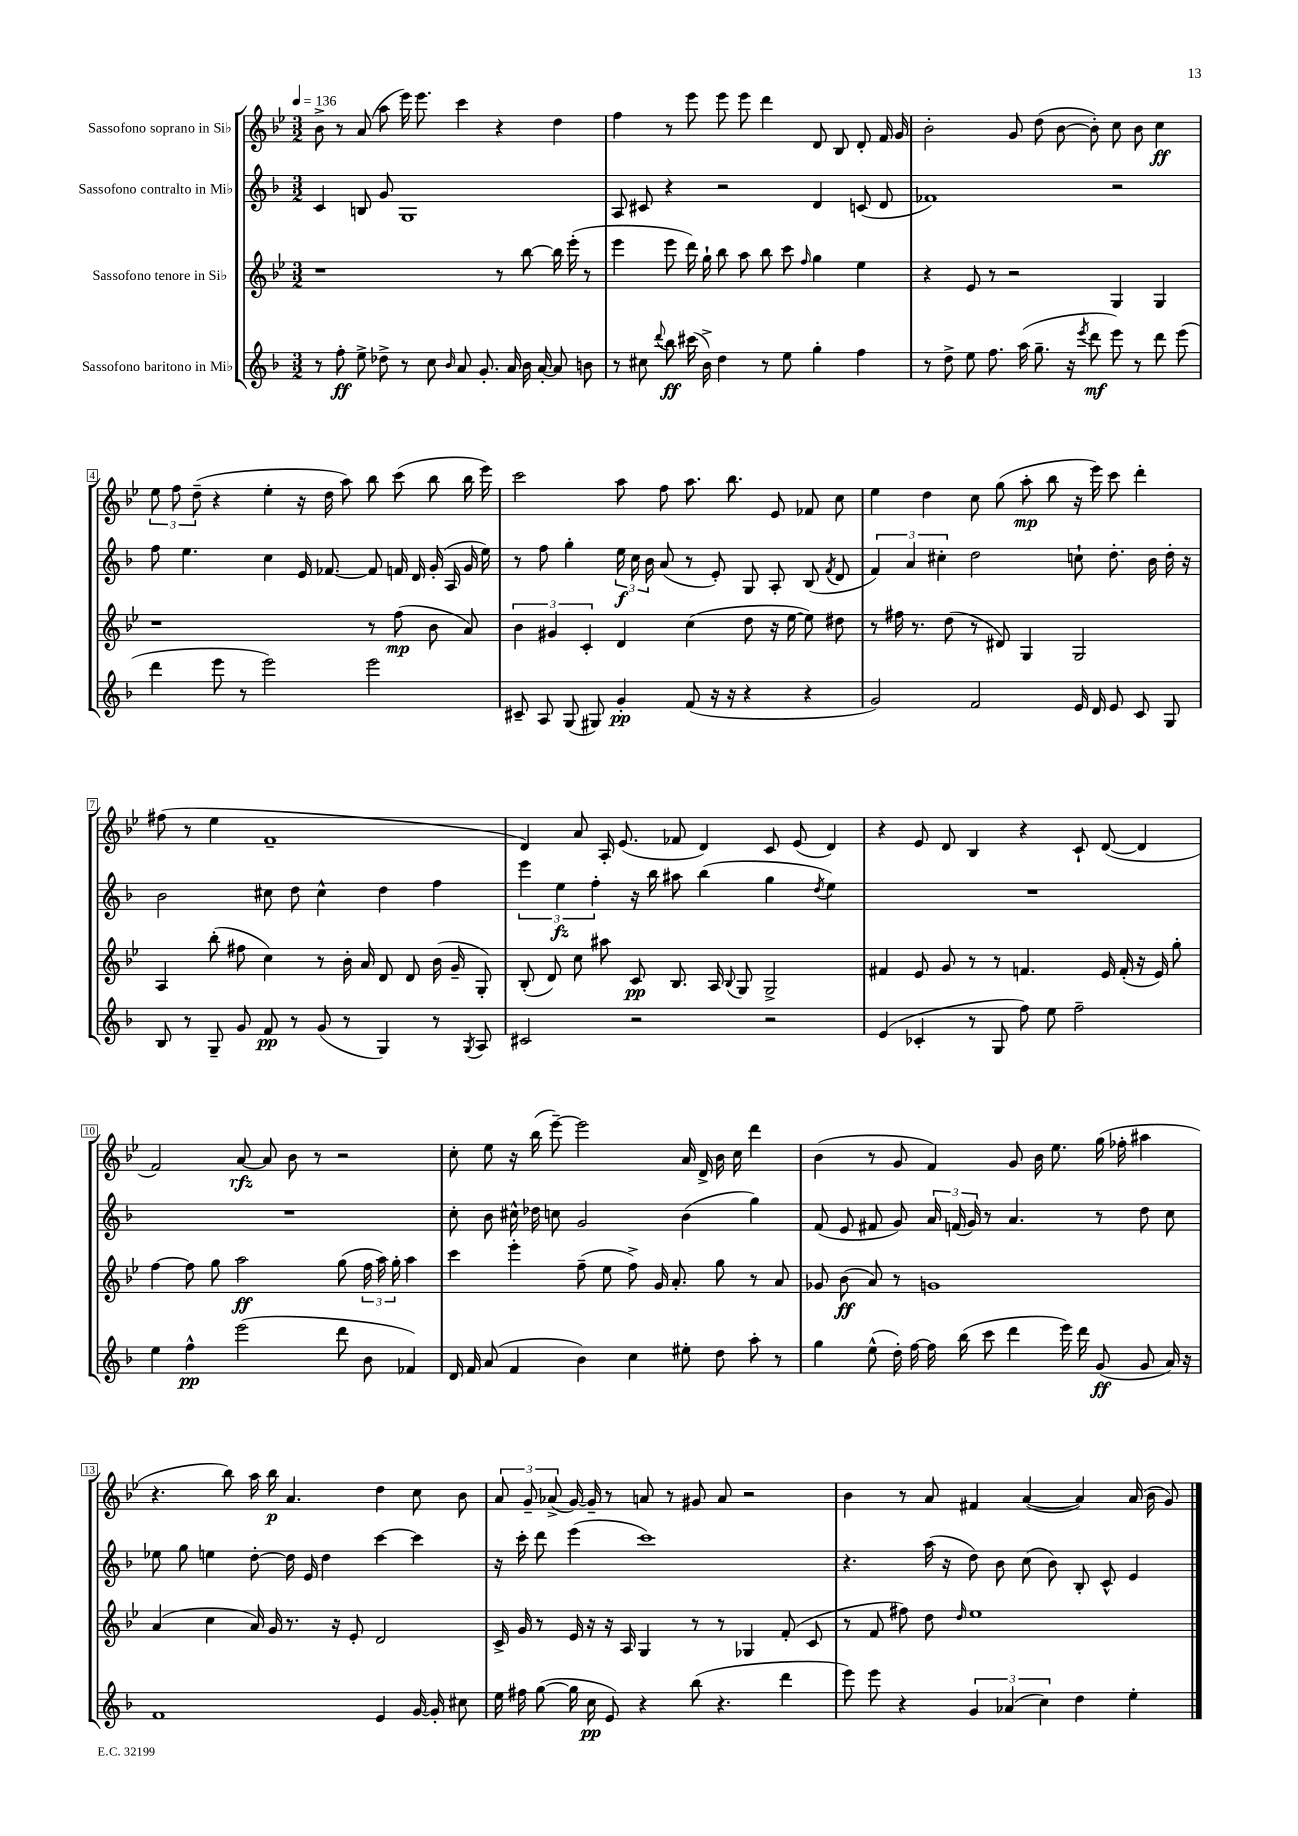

**kern	**dynam	**kern	**dynam	**kern	**dynam	**kern	**dynam
*part4	*part4	*part3	*part3	*part2	*part2	*part1	*part1
*staff4	*staff4	*staff3	*staff3	*staff2	*staff2	*staff1	*staff1
*I"Sassofono baritono in Mi♭	*	*I"Sassofono tenore in Si♭	*	*I"Sassofono contralto in Mi♭	*	*I"Sassofono soprano in Si♭	*
*clefG2	*	*clefG2	*	*clefG2	*	*clefG2	*
*k[b-]	*	*k[b-e-]	*	*k[b-]	*	*k[b-e-]	*
*M3/2	*	*M3/2	*	*M3/2	*	*M3/2	*
*MM136	*	*MM136	*	*MM136	*	*MM136	*
=1	=1	=1	=1	=1	=1	=1	=1
8r	.	1r	.	4c/	.	8b-^\	.
8ff'\	ff	.	.	.	.	8r	.
8ee^\	.	.	.	8Bn/	.	(8a/	.
8dd-X^\	.	.	.	8g/	.	8aa\	.
8r	.	.	.	1G	.	16eee-\)	.
.	.	.	.	.	.	8.eee-\	.
8cc\	.	.	.	.	.	.	.
16qqb-/	.	.	.	.	.	.	.
8a/	.	.	.	.	.	4ccc\	.
8.g'/	.	.	.	.	.	.	.
.	.	8r	.	.	.	4r	.
16a/	.	.	.	.	.	.	.
16b-\	.	[8bb-\	.	.	.	.	.
[16a'/	.	.	.	.	.	.	.
8a/]	.	16bb-\]	.	.	.	4dd\	.
.	.	(16eee-'\	.	.	.	.	.
8bn\	.	8r	.	.	.	.	.
=2	=2	=2	=2	=2	=2	=2	=2
8r	.	4eee-\	.	8A/	.	4ff\	.
8cc#X\	.	.	.	8c#X/	.	.	.
8qqddd/	.	.	.	.	.	.	.
8bb-\	ff	8eee-\	.	4r	.	8r	.
(16ccc#X\	.	16ddd\)	.	.	.	8eee-\	.
16b-^\)	.	16gg`\	.	.	.	.	.
4dd\	.	8bb-\	.	2r	.	8eee-\	.
.	.	8aa\	.	.	.	8eee-\	.
8r	.	8bb-\	.	.	.	4ddd\	.
8ee\	.	8ccc\	.	.	.	.	.
.	.	16qqff/	.	.	.	.	.
4gg'\	.	4gg\	.	4d/	.	8d/	.
.	.	.	.	.	.	8B-/	.
4ff\	.	4ee-\	.	(8cn/	.	8d'/	.
.	.	.	.	8d/	.	16f/	.
.	.	.	.	.	.	16g/	.
=3	=3	=3	=3	=3	=3	=3	=3
8r	.	4r	.	1f-X)	.	2b-'\	.
8dd^\	.	.	.	.	.	.	.
8ee\	.	8e-/	.	.	.	.	.
8.ff\	.	8r	.	.	.	.	.
.	.	2r	.	.	.	8g/	.
(16aa\	.	.	.	.	.	.	.
8.gg~\	.	.	.	.	.	(8dd\	.
.	.	.	.	.	.	[8b-\	.
16r	.	.	.	.	.	.	.
8qeee/	.	.	.	.	.	.	.
8ddd\	mf	.	.	.	.	8b-'\])	.
8eee\)	.	4G/	.	2r	.	8cc\	.
8r	.	.	.	.	.	8b-\	.
8ddd\	.	4G/	.	.	.	4cc\	ff
(8eee\	.	.	.	.	.	.	.
!!LO:LB:g=z
=4	=4	=4	=4	=4	=4	=4	=4
4ddd\	.	1r	.	8ff\	.	12ee-\	.
.	.	.	.	.	.	12ff\	.
.	.	.	.	4.ee\	.	.	.
.	.	.	.	.	.	(12dd~\	.
8eee\	.	.	.	.	.	4r	.
8r	.	.	.	.	.	.	.
2eee\)	.	.	.	4cc\	.	4ee-'\	.
.	.	.	.	16e/	.	16r	.
.	.	.	.	[8.f-X/	.	16dd\	.
.	.	.	.	.	.	8aa\)	.
2eee\	.	8r	.	8f-/]	.	8bb-\	.
.	.	(8ff\	mp	16fn/	.	(8ccc\	.
.	.	.	.	16d/	.	.	.
.	.	8b-\	.	(16g'/	.	8bb-\	.
.	.	.	.	16A/	.	.	.
.	.	8a/)	.	16g/	.	16bb-\	.
.	.	.	.	16ee\)	.	16eee-\)	.
=5	=5	=5	=5	=5	=5	=5	=5
8c#X~/	.	6b-\	.	8r	.	2ccc\	.
8A/	.	.	.	8ff\	.	.	.
.	.	6g#X/	.	.	.	.	.
(8G/	.	.	.	4gg'\	.	.	.
.	.	6c'/	.	.	.	.	.
8G#X/)	.	.	.	.	.	.	.
4g'/	pp	4d/	.	24ee\	f	8aa\	.
.	.	.	.	24cc\	.	.	.
.	.	.	.	24b-\	.	.	.
.	.	.	.	(8a/	.	8ff\	.
(8f/	.	(4cc\	.	8r	.	8.aa\	.
16r	.	.	.	8e'/)	.	.	.
16r	.	.	.	.	.	8.bb-\	.
4r	.	8dd\	.	8G/	.	.	.
.	.	16r	.	8A'/	.	8e-/	.
.	.	[16ee-\	.	.	.	.	.
4r	.	8ee-\])	.	(8B-/	.	8f-X/	.
.	.	.	.	8qf/	.	.	.
.	.	8dd#X\	.	8d/	.	8cc\	.
=6	=6	=6	=6	=6	=6	=6	=6
2g/)	.	8r	.	6f/)	.	4ee-\	.
.	.	16ff#X\	.	.	.	.	.
.	.	.	.	6a/	.	.	.
.	.	8.r	.	.	.	.	.
.	.	.	.	.	.	4dd\	.
.	.	.	.	6cc#X'\	.	.	.
.	.	(8dd\	.	.	.	.	.
2f/	.	8r	.	2dd\	.	8cc\	.
.	.	8d#X/)	.	.	.	(8gg\	.
.	.	4G/	.	.	.	8aa'\	mp
.	.	.	.	.	.	8bb-\	.
16e/	.	2G/	.	8ccn`\	.	16r	.
16d/	.	.	.	.	.	16eee-\)	.
8e/	.	.	.	8.dd'\	.	8ccc\	.
8c/	.	.	.	.	.	4ddd'\	.
.	.	.	.	16b-\	.	.	.
8G/	.	.	.	16dd'\	.	.	.
.	.	.	.	16r	.	.	.
!!LO:LB:g=z
=7	=7	=7	=7	=7	=7	=7	=7
8B-/	.	4A/	.	2b-\	.	(8ff#X\	.
8r	.	.	.	.	.	8r	.
8G~/	.	(8bb-'\	.	.	.	4ee-\	.
8g/	.	8ff#X\	.	.	.	.	.
8f/	pp	4cc\)	.	8cc#X\	.	1f~	.
8r	.	.	.	8dd\	.	.	.
(8g/	.	8r	.	4cc#^^\	.	.	.
8r	.	16b-'\	.	.	.	.	.
.	.	16a/	.	.	.	.	.
4G/)	.	8d/	.	4dd\	.	.	.
.	.	8d/	.	.	.	.	.
8r	.	(16b-\	.	4ff\	.	.	.
.	.	16g~/	.	.	.	.	.
8qG/	.	.	.	.	.	.	.
8A/	.	8G'/)	.	.	.	.	.
=8	=8	=8	=8	=8	=8	=8	=8
2c#X/	.	(8B-'/	.	6eee\	.	4d/)	.
.	.	8d/)	.	.	.	.	.
.	.	.	.	6ee\	fz	.	.
.	.	8cc\	.	.	.	8a/	.
.	.	.	.	6ff'\	.	.	.
.	.	8aa#X\	.	.	.	16A'/	.
.	.	.	.	.	.	(8.e-/	.
2r	.	8c/	pp	16r	.	.	.
.	.	.	.	16bb-\	.	.	.
.	.	8.B-/	.	8aa#X\	.	8f-X/	.
.	.	.	.	(4bb-\	.	4d/)	.
.	.	16A/	.	.	.	.	.
.	.	8qqB-/	.	.	.	.	.
.	.	8G/	.	.	.	.	.
2r	.	2G^/	.	4gg\	.	8c/	.
.	.	.	.	.	.	(8e-/	.
.	.	.	.	8qdd/	.	.	.
.	.	.	.	4ee\)	.	4d/)	.
=9	=9	=9	=9	=9	=9	=9	=9
(4e/	.	4f#X/	.	1.r	.	4r	.
4c-X'/	.	8e-/	.	.	.	8e-/	.
.	.	8g/	.	.	.	8d/	.
8r	.	8r	.	.	.	4B-/	.
8G/	.	8r	.	.	.	.	.
8ff\)	.	4.fn/	.	.	.	4r	.
8ee\	.	.	.	.	.	.	.
2ff~\	.	.	.	.	.	8c`/	.
.	.	16e-/	.	.	.	([8d/	.
.	.	(16f'/	.	.	.	.	.
.	.	16r	.	.	.	4d/]	.
.	.	16e-/)	.	.	.	.	.
.	.	8gg'\	.	.	.	.	.
!!LO:LB:g=z
=10	=10	=10	=10	=10	=10	=10	=10
4ee\	.	[4ff\	.	1.r	.	2f/)	.
4ff^^\	pp	8ff\]	.	.	.	.	.
.	.	8gg\	.	.	.	.	.
(2eee\	.	2aa\	ff	.	.	[8a/	rfz
.	.	.	.	.	.	8a/]	.
.	.	.	.	.	.	8b-\	.
.	.	.	.	.	.	8r	.
8ddd\	.	(8gg\	.	.	.	2r	.
8b-\	.	24ff\	.	.	.	.	.
.	.	24aa\)	.	.	.	.	.
.	.	24gg'\	.	.	.	.	.
4f-X/)	.	4aa\	.	.	.	.	.
=11	=11	=11	=11	=11	=11	=11	=11
16d/	.	4ccc\	.	8cc'\	.	8cc'\	.
16f/	.	.	.	.	.	.	.
(8a/	.	.	.	8b-\	.	8ee-\	.
4f/	.	4eee-'\	.	16cc#X^^\	.	16r	.
.	.	.	.	16dd-X\	.	(16bb-\	.
.	.	.	.	8ccn\	.	[8eee-~\)	.
4b-\)	.	(8ff~\	.	2g/	.	2eee-\]	.
.	.	8ee-\	.	.	.	.	.
4cc\	.	8ff^\)	.	.	.	.	.
.	.	16g/	.	.	.	.	.
.	.	8.a'/	.	.	.	.	.
8ee#X'\	.	.	.	(4b-\	.	16a/	.
.	.	.	.	.	.	16d^/	.
8dd\	.	8gg\	.	.	.	16b-\	.
.	.	.	.	.	.	16cc\	.
8aa'\	.	8r	.	4gg\)	.	4ddd\	.
8r	.	8a/	.	.	.	.	.
=12	=12	=12	=12	=12	=12	=12	=12
4gg\	.	8g-X/	.	(8f/	.	(4b-\	.
.	.	(8b-\	ff	8e/	.	.	.
(8ee^^\	.	8a/)	.	8f#X/	.	8r	.
16dd'\)	.	8r	.	8g/)	.	8g/	.
[16ff\	.	.	.	.	.	.	.
16ff\]	.	1gn	.	24a/	.	4f/)	.
.	.	.	.	(24fn/	.	.	.
(16bb-\	.	.	.	.	.	.	.
.	.	.	.	24g/)	.	.	.
8ccc\	.	.	.	8r	.	.	.
4ddd\	.	.	.	4.a/	.	8g/	.
.	.	.	.	.	.	16b-\	.
.	.	.	.	.	.	8.ee-\	.
16eee\)	.	.	.	.	.	.	.
16ddd\	.	.	.	.	.	.	.
(8g/	ff	.	.	8r	.	(16gg\	.
.	.	.	.	.	.	16ff-X'\	.
8g/	.	.	.	8dd\	.	4aa#X\	.
16a/)	.	.	.	8cc\	.	.	.
16r	.	.	.	.	.	.	.
!!LO:LB:g=z
=13	=13	=13	=13	=13	=13	=13	=13
1f	.	(4a/	.	8ee-X\	.	4.r	.
.	.	.	.	8gg\	.	.	.
.	.	4cc\	.	4een\	.	.	.
.	.	.	.	.	.	8bb-\)	.
.	.	16a/)	.	[8dd'\	.	16aa\	.
.	.	16g/	.	.	.	16bb-\	p
.	.	8.r	.	16dd\]	.	4.a/	.
.	.	.	.	16e/	.	.	.
.	.	.	.	4dd\	.	.	.
.	.	16r	.	.	.	.	.
.	.	8e-'/	.	.	.	.	.
4e/	.	2d/	.	[4ccc\	.	4dd\	.
[16g/	.	.	.	4ccc\]	.	8cc\	.
16g'/]	.	.	.	.	.	.	.
8cc#X\	.	.	.	.	.	8b-\	.
=14	=14	=14	=14	=14	=14	=14	=14
16ee\	.	16c^/	.	16r	.	12a/	.
16ff#X\	.	16g/	.	16ccc'\	.	.	.
.	.	.	.	.	.	12g~/	.
([8gg\	.	8r	.	8ddd\	.	.	.
.	.	.	.	.	.	(12a-X^/	.
16gg\]	.	16e-/	.	(4eee\	.	[16g/)	.
16cc\	pp	16r	.	.	.	16g~/]	.
8e/)	.	16r	.	.	.	8r	.
.	.	16A/	.	.	.	.	.
4r	.	4G/	.	1ccc)	.	8an/	.
.	.	.	.	.	.	8r	.
(8bb-\	.	8r	.	.	.	8g#X/	.
4.r	.	8r	.	.	.	8a/	.
.	.	4G-X/	.	.	.	2r	.
4ddd\	.	(8f'/	.	.	.	.	.
.	.	8c/	.	.	.	.	.
=15	=15	=15	=15	=15	=15	=15	=15
8eee\)	.	8r	.	4.r	.	4b-\	.
8eee\	.	8f/	.	.	.	.	.
4r	.	8ff#X\)	.	.	.	8r	.
.	.	8dd\	.	(16aa\	.	8a/	.
.	.	.	.	16r	.	.	.
.	.	16qqdd/	.	.	.	.	.
6g/	.	1ee-	.	8dd\)	.	4f#X/	.
.	.	.	.	8b-\	.	.	.
(6a-X/	.	.	.	.	.	.	.
.	.	.	.	(8cc\	.	([4a/	.
6cc\)	.	.	.	.	.	.	.
.	.	.	.	8b-\)	.	.	.
4dd\	.	.	.	8B-'/	.	4a/])	.
.	.	.	.	8c^^/	.	.	.
4ee'\	.	.	.	4e/	.	(16a/	.
.	.	.	.	.	.	16b-\	.
.	.	.	.	.	.	8g/)	.
==	==	==	==	==	==	==	==
*-	*-	*-	*-	*-	*-	*-	*-
